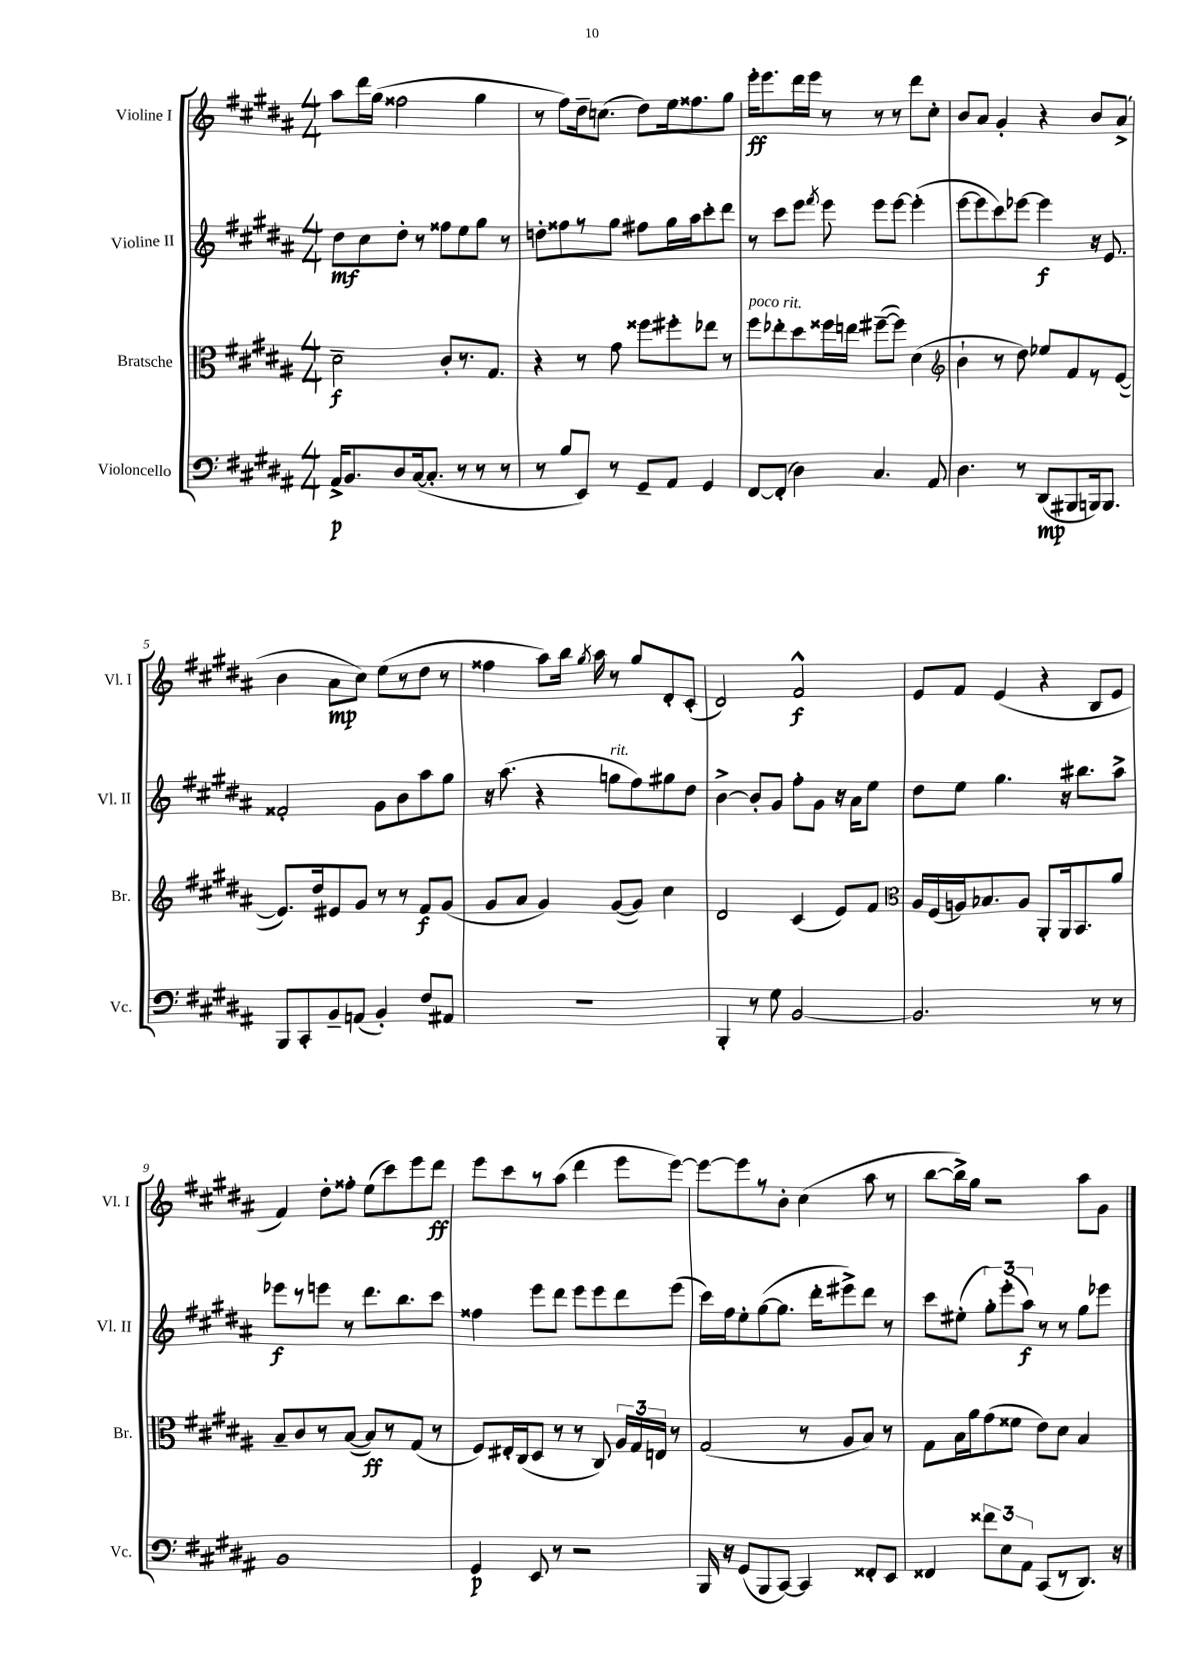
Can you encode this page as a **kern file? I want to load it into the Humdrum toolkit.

**kern	**kern	**kern	**kern
*staff4	*staff3	*staff2	*staff1
*clefF4	*clefC3	*clefG2	*clefG2
*k[f#c#g#d#a#]	*k[f#c#g#d#a#]	*k[f#c#g#d#a#]	*k[f#c#g#d#a#]
*M4/4	*M4/4	*M4/4	*M4/4
16AA#^	2d#~	8dd#	8aa#
8.BB	.	.	.
.	.	8cc#	16ddd#
.	.	.	(16gg#
8D#	.	8dd#'	2ff##
([16C#	.	8r	.
8.C#']	.	.	.
.	8c#'	8ff##	.
8r	8.r	8ee	.
8r	.	8gg#	4gg#
.	8.G#	.	.
8r	.	8r	.
=	=	=	=
8r	4r	8dd'	8r
8B	.	8ff##	8ff#)
8EE)	8r	8r	16dd#~
.	.	.	(8.cc
8r	8g#	8gg#	.
8GG#~	8ff##	8ff#	8dd#)
8AA#	8ff#'	16gg#	16ee
.	.	16aa#	8.ff##
4GG#	8ee-	8ccc#'	.
.	8r	8ddd#	8gg#
=	=	=	=
[8FF#	8ff#	8r	16eee'
.	.	.	8.eee
(8FF#']	8ee-'	8ccc#	.
4D#)	8dd#	8eee	16ddd#
.	.	.	16eee
.	.	8qfff#	.
.	16ff##	8eee	8r
.	16ee	.	.
4.C#	([8ff#~	8eee	8r
.	8ff#])	[8eee	8r
.	(4d#	(4eee']	8ddd#
8AA#	.	.	8cc#'
=	=	=	=
*	*clefG2	*	*
4.D#	4b`	[8eee	8b
.	.	8eee]	8a#
.	8r	8ccc#)	4g#'
8r	8dd#)	[8eee-	.
(8DD#	8ee-	4eee-]	4r
8BBB#	8f#	.	.
16BBB)	8r	16r	8b
8.BBB	.	8.e	.
.	([8e	.	(8a#^
=	=	=	=
8BBB	8.e])	2f##'	4b
8CC#'	.	.	.
.	16dd#	.	.
8BB~	8e#	.	8a#
(8AA	8g#	.	8cc#)
4BB')	8r	8g#	(8ee
.	8r	8b	8r
8F#	8f#	8aa#	8dd#
8AA#	(8g#	8gg#	8r
=	=	=	=
1r	8g#	16r	4ff##
.	.	(8.aa#	.
.	8a#	.	.
.	4g#)	4r	8aa#)
.	.	.	16bb
.	.	.	8qgg#
.	.	.	16aa#
.	([8g#	8gg	8r
.	8g#])	8ff#)	8gg#
.	4cc#	8gg#	8d#'
.	.	8dd#	(8c#'
=	=	=	=
4BBB'	2d#	[4b^	2d#)
8r	.	8b']	.
8G#	.	8g#	.
[2BB	(4c#	8ff#'	2f#^^
.	.	8g#	.
.	8e)	16r	.
.	.	16a#	.
.	8f#	8ee	.
=	=	=	=
*	*clefC3	*	*
2.BB]	16A#	8dd#	8e
.	(16F#	.	.
.	16A)	8ee	8f#
.	8.B-	.	.
.	.	4.gg#	(4e
.	8A	.	.
.	8AA#'	.	4r
.	16AA#	16r	.
.	8.BB	8.bb#	.
8r	.	.	8B
8r	8a#	8aa#^	8e
=	=	=	=
1BB	8B~	8eee-	4f#)
.	8c#	8r	.
.	8r	8eee	8dd#'
.	([8B	8r	8ff##'
.	8B])	8.ddd#	(8ee
.	8r	.	8ccc#)
.	.	8.bb	.
.	(8G#	.	8eee
.	8r	8ccc#	8ddd#
=	=	=	=
4GG#	8F#)	4ff##	8eee
.	16E#'	.	8ccc#
.	(16C#	.	.
8EE	8D#	8eee	8r
8r	8r	8ddd#	(8aa#
2r	8r	8eee	4ddd#
.	8C#)	8eee	.
.	24A#	8ddd#	8eee
.	24G#	.	.
.	24E	.	.
.	8r	(8eee	[8eee)
=	=	=	=
16BBB	(2G#	16ccc#)	8eee_
16r	.	16ff#	.
(8GG#	.	8ee'	8eee]
8BBB	.	([8gg#	8r
[8CC#)	.	8.gg#]	8b'
4CC#]	8r	.	(4cc#
.	.	16ddd#'	.
.	8A#	8eee#^)	.
8FF##'	8B)	8ddd#	8aa#
8EE	8r	8r	8r
=	=	=	=
4FF##	8G#	8ccc#	[8bb
.	16B	(8ee#'	16bb^])
.	16a#	.	16gg#
12f##	(8g#	12gg#')	2r
12E	.	(12eee'	.
.	8f##	.	.
12AA#	.	12aa#)	.
(8CC#	8e)	8r	.
8r	8d#	8r	.
8.DD#)	4B	8gg#	8aa#
.	.	8eee-	8g#
16r	.	.	.
==	==	==	==
*-	*-	*-	*-
